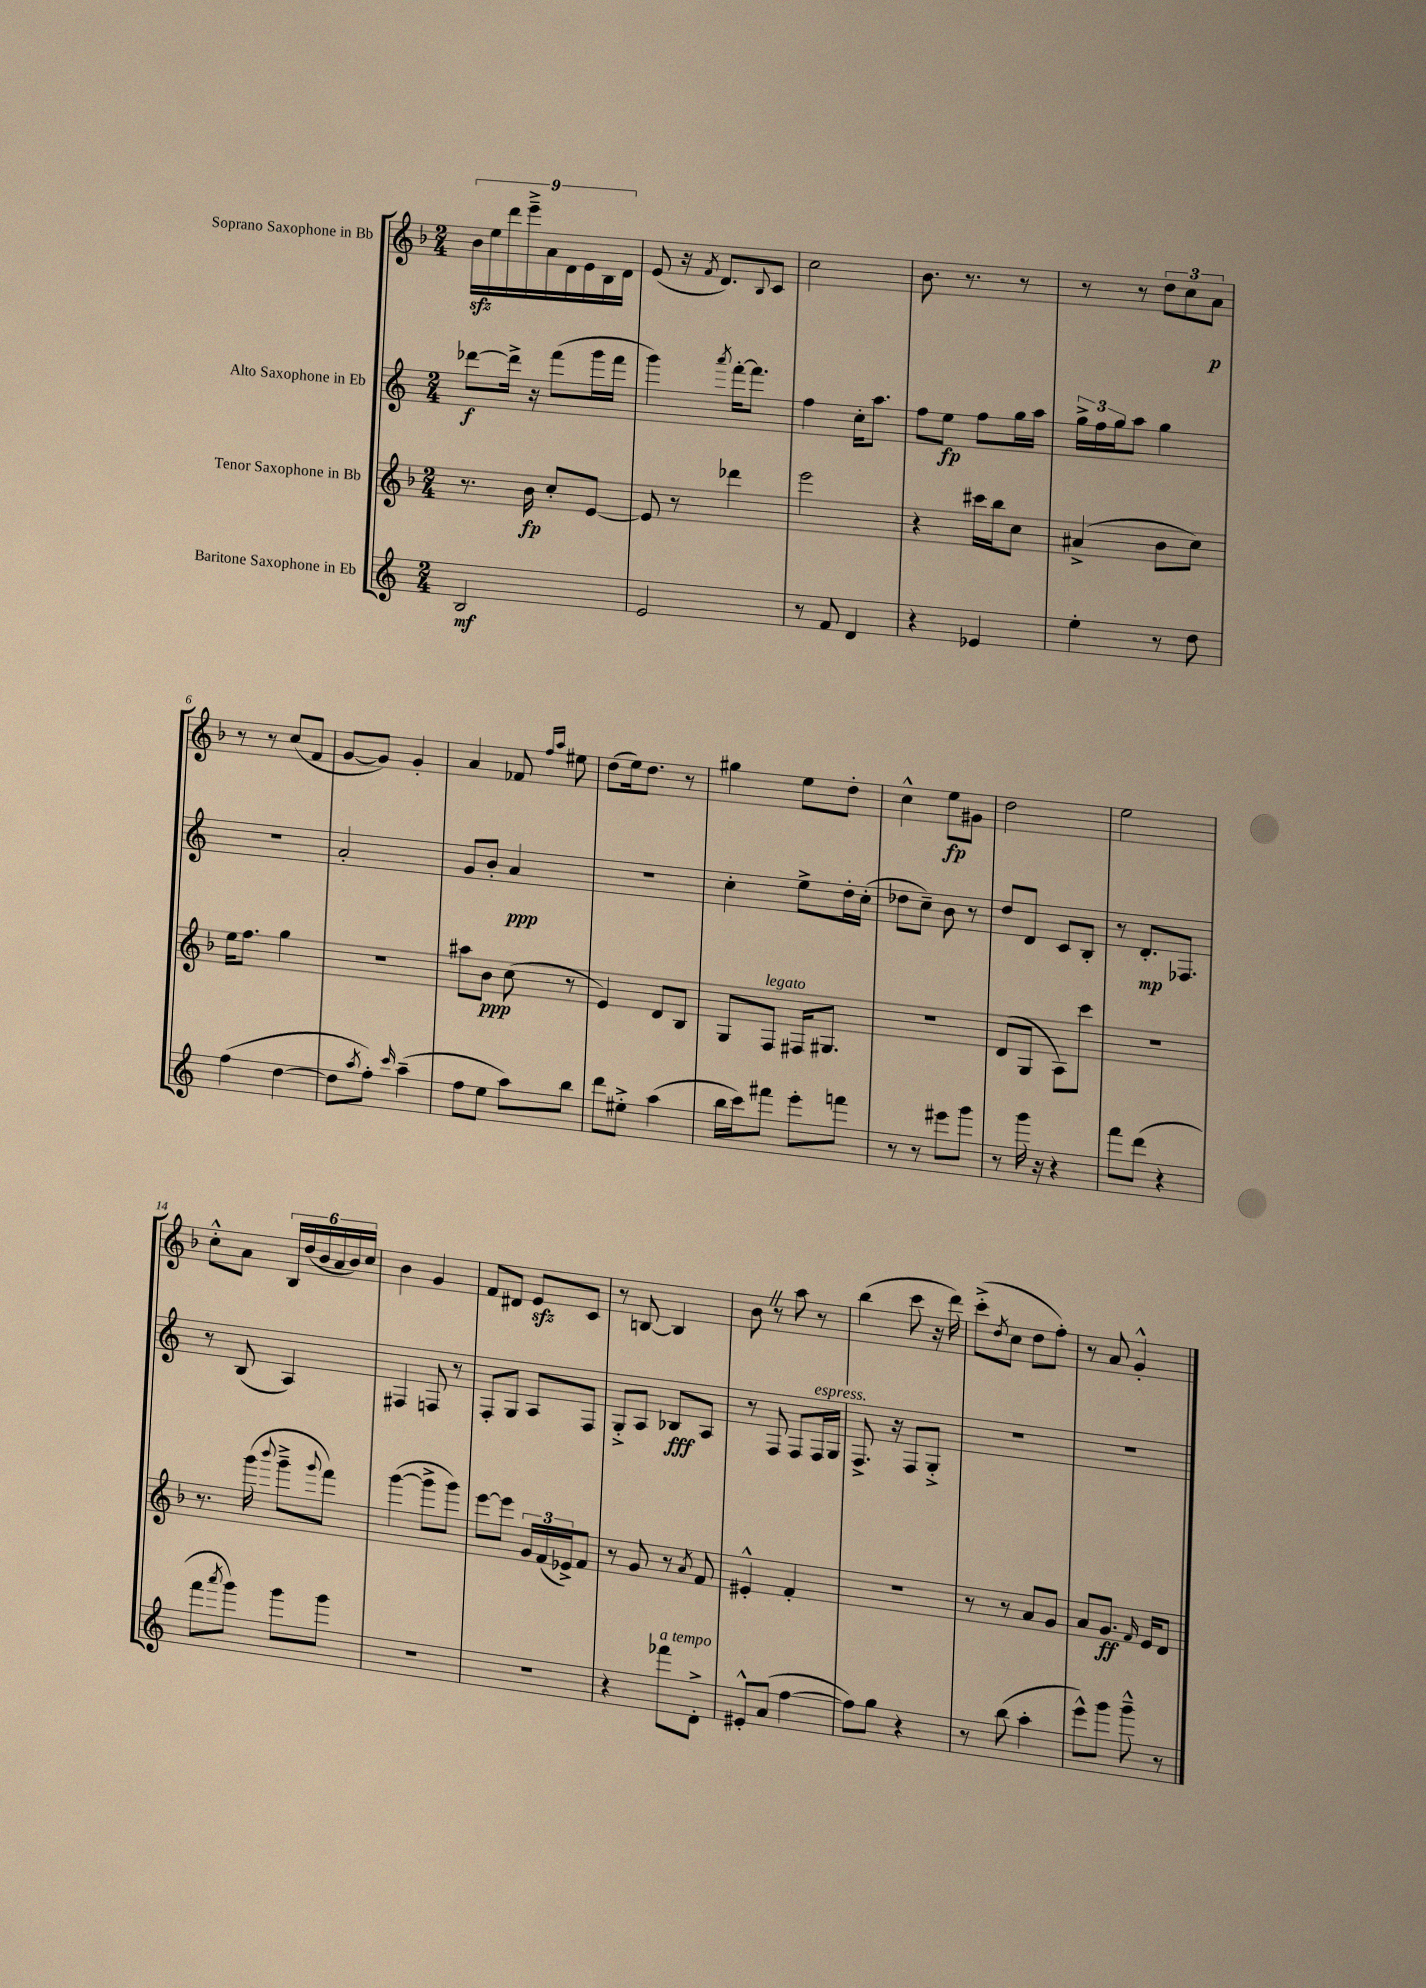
<<
\new StaffGroup <<
\new Staff = "s0" \with { instrumentName = "Soprano Saxophone in Bb" } {
    \clef treble \key f \major \numericTimeSignature \time 2/4
    \tuplet 9/8 { bes'16\sfz e''16 d'''16 e'''16---> a'16 d'16 e'16 bes16 d'16 } |
    e'8( r16 \acciaccatura { f'8 } d'8.) \appoggiatura { bes8 } c'8 |
    c''2 |
    bes'8. r8. r8 |
    r8 r8 \tuplet 3/2 { d''8 c''8 a'8\p } |
    r8 r8 c''8( f'8 |
    g'8~ g'8) g'4-. |
    a'4 fes'8 \grace { f''16 a''16 } eis''8 |
    d''8( e''16) d''8. r8 |
    gis''4 e''8 d''8-. |
    c''4-^ e''8\fp gis'8 |
    d''2 |
    e''2 |
    c''8-.-^ a'8 \tuplet 6/4 { bes16 d''16( bes'16 a'16 bes'16) c''16 } |
    bes'4 g'4 |
    f'8 dis'8 e'8\sfz c'8 |
    r8 b8~ b4 |
    bes'8 \once \override BreathingSign.text = \markup { \musicglyph "scripts.caesura.straight" } \breathe r8 a''8 r8 |
    bes''4( c'''8 r16 d'''16) |
    c'''8-.->( \acciaccatura { d''8 } c''8 d''8 f''8-.) |
    r8 a'8 g'4-.-^ \bar "|." |
}
\new Staff = "s1" \with { instrumentName = "Alto Saxophone in Eb" } {
    \clef treble \key c \major \numericTimeSignature \time 2/4
    des'''8~\f des'''16-> r16 f'''8( g'''16 f'''16 |
    g'''4) \acciaccatura { a'''8 } f'''16~-. f'''8. |
    f''4 c''16-. a''8. |
    f''8 e''8\fp f''8 g''16 a''16 |
    \tuplet 3/2 { g''16-> f''16 g''16 } a''8 g''4 |
    R2 |
    a'2-. |
    g'8 b'8-. a'4\ppp |
    R2 |
    c''4-. e''8-> d''16-. c''16-.( |
    des''8 c''8--) b'8 r8 |
    d''8 d'8 c'8 b8-. |
    r8 d'8.-.\mp fes8. |
    r8 b8( a4) |
    fis4 f8 r8 |
    f8-. g8 a8 f8 |
    g8-.-> a8 bes8\fff a8 |
    r8 f8 f8 f16^\markup { \italic "espress." } g16 |
    f8.-> r16 f8 g8-.-> |
    R2 |
    R2 \bar "|." |
}
\new Staff = "s2" \with { instrumentName = "Tenor Saxophone in Bb" } {
    \clef treble \key f \major \numericTimeSignature \time 2/4
    r8. bes'16\fp c''8-. e'8~ |
    e'8 r8 des'''4 |
    e'''2 |
    r4 cis'''16 bes''16 c''8 |
    ais'4->( bes'8 c''8) |
    e''16 f''8. g''4 |
    r2 |
    ais''8 bes'8\ppp c''8( r8 |
    e'4) d'8 bes8 |
    g8 f8^\markup { \italic "legato" } fis16 gis8. |
    r2 |
    d'8( g8 a8) c'''8 |
    r2 |
    r8. g'''16( \appoggiatura { bes'''8 } g'''8---> \appoggiatura { g'''8 } f'''8) |
    g'''4~( g'''8-> g'''8) |
    e'''8~ e'''8 \tuplet 3/2 { g'16 f'16( ees'16->) } f'8 |
    r8 g'8 r8 \acciaccatura { a'8 } f'8 |
    eis'4-.-^ f'4-. |
    R2 |
    r8 r8 a'8 g'8 |
    a'8 g'8.\ff \grace { f'16 } e'16 d'8 \bar "|." |
}
\new Staff = "s3" \with { instrumentName = "Baritone Saxophone in Eb" } {
    \clef treble \key c \major \numericTimeSignature \time 2/4
    b2\mf |
    e'2 |
    r8 f'8 d'4 |
    r4 ees'4 |
    e''4-. r8 d''8 |
    f''4( d''4~ |
    d''8 \acciaccatura { a''8 } f''8-.) \grace { c'''16 } a''4--( |
    f''8 e''8 a''8) b''8 |
    d'''8 eis''8-.-> a''4( |
    b''16 c'''16) fis'''8 e'''8-. f'''8 |
    r8 r8 eis'''8 g'''8 |
    r8 g'''16 r16 r4 |
    f'''8 d'''8( r4 |
    f'''8 \acciaccatura { a'''8 } g'''8) g'''8 g'''8 |
    R2 |
    R2 |
    r4 fes'''8^\markup { \italic "a tempo" } d'8-.-> |
    eis'8-.-^ a'8( f''4~ |
    f''8) g''8 r4 |
    r8 b''8( a''4-. |
    e'''8-^) g'''8 g'''8---^ r8 \bar "|." |
}
>>
>>
